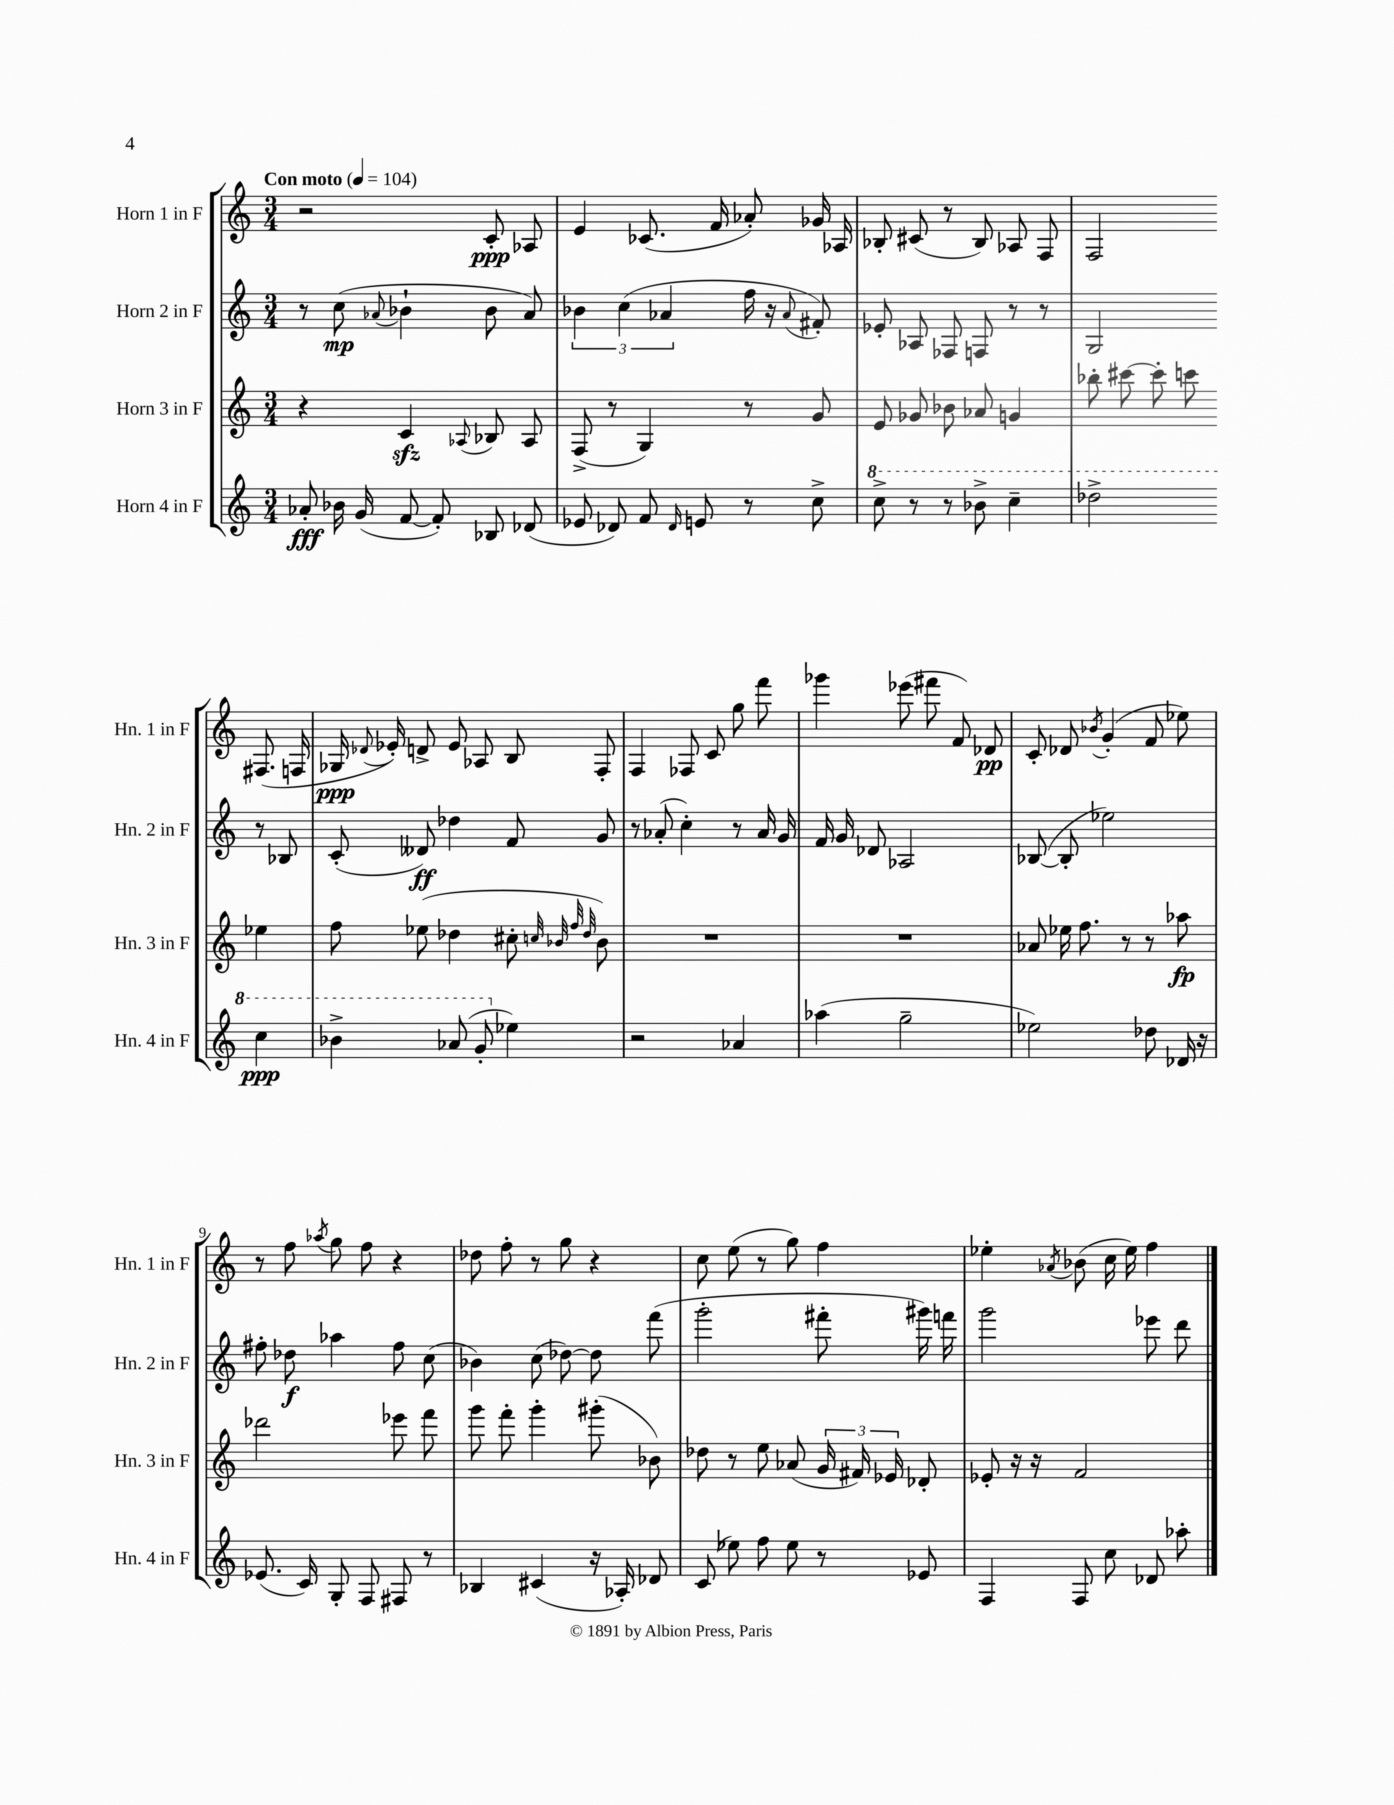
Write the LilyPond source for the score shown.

<<
\new StaffGroup <<
\new Staff = "s0" \with { instrumentName = "Horn 1 in F" shortInstrumentName = "Hn. 1 in F" } {
    \clef treble \key c \major \numericTimeSignature \time 3/4 \tempo "Con moto" 4 = 104
    \autoBeamOff r2 c'8-.\ppp aes8 |
    e'4 ces'8.( f'16 aes'8-.) ges'16 aes16 |
    bes8-. cis'8( r8 bes8) aes8 f8 |
    f2 fis8.( f16 |
    ges16\ppp \appoggiatura { des'8 } ees'16-.) d'8-> ees'8 aes8 b8 f8-. |
    f4 fes8 c'8 g''8 f'''8 |
    ges'''4 ees'''8( fis'''8 f'8) des'8\pp |
    c'8-. des'8 \acciaccatura { bes'8 } g'4-.( f'8 ees''8) |
    r8 f''8 \acciaccatura { aes''8 } g''8 f''8 r4 |
    des''8 f''8-. r8 g''8 r4 |
    c''8 e''8( r8 g''8) f''4 |
    ees''4-. \acciaccatura { aes'8 } bes'8( c''16 ees''16) f''4 \bar "|." |
}
\new Staff = "s1" \with { instrumentName = "Horn 2 in F" shortInstrumentName = "Hn. 2 in F" } {
    \clef treble \key c \major \numericTimeSignature \time 3/4
    \autoBeamOff r8 c''8\mp( \appoggiatura { aes'8 } bes'4-! bes'8 aes'8) |
    \tuplet 3/2 { bes'4 c''4( aes'4 } f''16 r16 \appoggiatura { aes'8 } fis'8-.) |
    ees'8-. aes8 fes8 f8 r8 r8 |
    g2 r8 bes8 |
    c'8-.( deses'8\ff) des''4 f'8 g'8 |
    r8 aes'8-.( c''4-.) r8 aes'16 g'16 |
    f'16 g'16 des'8 aes2 |
    bes8~( bes8-. ees''2) |
    fis''8-. des''8\f aes''4 fis''8 c''8( |
    bes'4) c''8( des''8~) des''8 f'''8( |
    g'''2-. fis'''8-. gis'''16) f'''16 |
    g'''2 ees'''8 d'''8 \bar "|." |
}
\new Staff = "s2" \with { instrumentName = "Horn 3 in F" shortInstrumentName = "Hn. 3 in F" } {
    \clef treble \key c \major \numericTimeSignature \time 3/4
    \autoBeamOff r4 c'4\sfz \appoggiatura { aes8 } bes8 aes8 |
    f8->( r8 g4) r8 g'8 |
    e'8 ges'8 bes'8 aes'8 g'4 |
    bes''8-. cis'''8~ cis'''8-. c'''8 ees''4 |
    f''8 ees''8( des''4 cis''8-. \grace { c''32 bes'32 f''32 des''32 } bes'8) |
    R2. |
    R2. |
    aes'8 ees''16 f''8. r8 r8 aes''8\fp |
    des'''2 ees'''8 f'''8 |
    g'''8 f'''8-. g'''4-. gis'''8-.( bes'8) |
    des''8 r8 e''8 aes'8( \tuplet 3/2 { g'16 fis'16) ees'16 } des'8-. |
    ees'8-. r16 r16 f'2 \bar "|." |
}
\new Staff = "s3" \with { instrumentName = "Horn 4 in F" shortInstrumentName = "Hn. 4 in F" } {
    \clef treble \key c \major \numericTimeSignature \time 3/4
    \autoBeamOff aes'8-.\fff bes'16 g'16( f'8~ f'8-.) bes8 des'8( |
    ees'8 des'8) f'8 \grace { des'16 } e'8 r8 c''8-> |
    \ottava #1 c'''8-> r8 r8 bes''8-> c'''4-- |
    des'''2-> c'''4\ppp |
    bes''4-> aes''8( g''8-. \ottava #0 ees''4) |
    r2 aes'4 |
    aes''4( g''2-- |
    ees''2) des''8 des'16 r16 |
    ees'8.( c'16) g8-. f8 fis8 r8 |
    bes4 cis'4( r16 aes16-.) des'8 |
    c'8( ees''8) f''8 ees''8 r8 ees'8 |
    f4 f8 c''8 des'8 aes''8-. \bar "|." |
}
>>
>>
